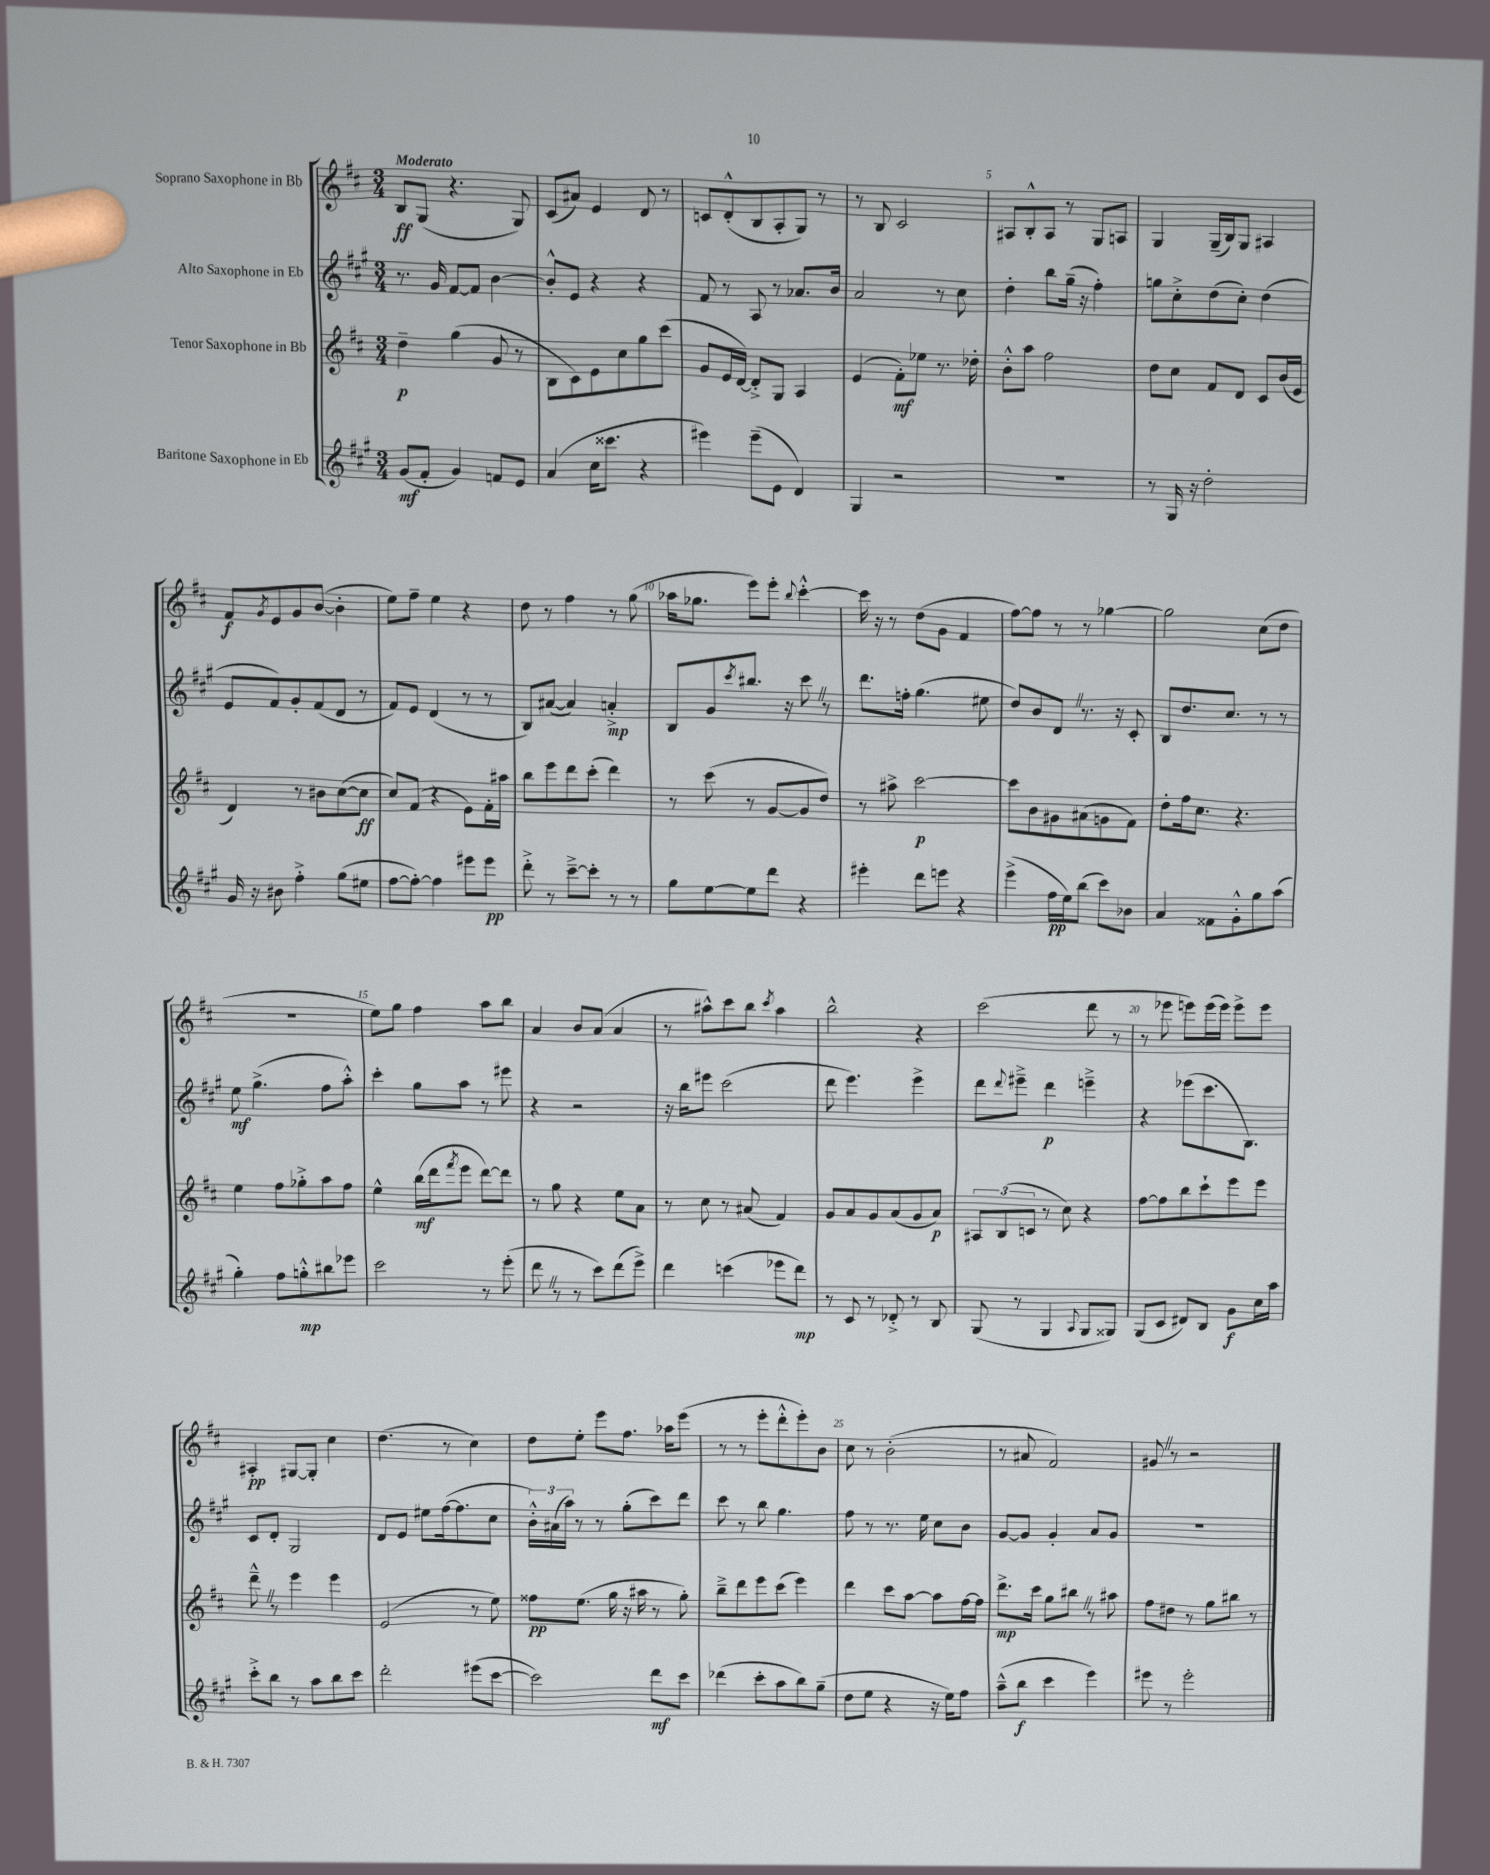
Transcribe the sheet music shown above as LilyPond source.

<<
\new StaffGroup <<
\new Staff = "s0" \with { instrumentName = "Soprano Saxophone in Bb" } {
    \clef treble \key d \major \numericTimeSignature \time 3/4 \tempo "Moderato"
    b8\ff g8( r4. g8) |
    cis'8( ais'8) e'4 d'8 r8 |
    c'8 d'8-.-^( b8 a8-. g8) r8 |
    r8 b8 cis'2 |
    ais8 b8-.-^ ais8 r8 g8 a8 |
    g4 g16--( b16) g8 ais4 |
    fis'8\f \acciaccatura { g'8 } e'8 g'8 b'8~( b'4-. |
    e''8) fis''8-- e''4 r4 |
    d''8 r8 fis''4 r8 g''8( |
    aes''16 ges''8. e'''8) e'''8-. \appoggiatura { b''8 } cis'''4~-.-^ |
    cis'''16 r16 r8 d''8( g'8 fis'4 |
    fis''8~) fis''8 r8 r8 ges''4~ |
    ges''2 cis''8( d''8 |
    R2. |
    e''8) g''8 fis''4 a''8 b''8 |
    a'4 b'8 a'8( a'4 |
    r8 ais''8-^) cis'''8 b''8 \acciaccatura { cis'''8 } ais''4 |
    b''2-^ r4 |
    cis'''2( d'''8 r8 |
    r8 ees'''8 e'''8) e'''16( e'''16) e'''8-> e'''8 |
    ais4-.\pp gis8~ gis8-. cis''4 |
    d''4.( r8 cis''4) |
    d''8 e''8-. e'''8 fis''8. aes''16 e'''8( |
    r8 r8 e'''8-. d'''8-.-^ e'''8-.) b'8 |
    cis''8 r8 b'2-.( |
    r8 ais'8 fis'2) |
    gis'8 \once \override BreathingSign.text = \markup { \musicglyph "scripts.caesura.straight" } \breathe r8 r2 \bar "|." |
}
\new Staff = "s1" \with { instrumentName = "Alto Saxophone in Eb" } {
    \clef treble \key a \major \numericTimeSignature \time 3/4
    r8. gis'16 fis'8~ fis'8 b'4~ |
    b'8-.-^ e'8 r4 r4 |
    fis'8 r8 a8 r8 aes'8. b'16 |
    a'2 r8 cis''8 |
    d''4-. b''8 gis''16--( r16 fis''4-.) |
    g''8 cis''8-.-> d''8( cis''8-.) d''4( |
    e'8 fis'8) gis'8-. fis'8( d'8 r8 |
    fis'8) e'8 d'4( r8 r8 |
    b8) ais'8~( ais'4) a'4-.->\mp |
    b8 gis'8 \acciaccatura { cis'''8 } bis''8. r16 cis'''8 \once \override BreathingSign.text = \markup { \musicglyph "scripts.caesura.straight" } \breathe r8 |
    d'''8. f''16-. gis''4.( eis''8 |
    d''8) b'8 d'8 \once \override BreathingSign.text = \markup { \musicglyph "scripts.caesura.straight" } \breathe r8. r16 cis'8-. |
    b8 d''8. cis''8. r8 r8 |
    e''8\mf gis''4.->( fis''8 a''8-.-^) |
    cis'''4-. gis''8 a''8 r8 eis'''8 |
    r4 r2 |
    r16 b''16 eis'''8 cis'''2( |
    d'''8 e'''4.) e'''4-> |
    d'''8 \appoggiatura { d'''8 } eis'''8---> d'''4\p e'''4---> |
    r4 ees'''8( cis'''8. b8.) |
    cis'8 d'8-. gis2 |
    d'8 e'8 eis''8 fis''16~( fis''8. cis''8 |
    \tuplet 3/2 { b'16-.-^) ais'16( a''16) } r8 r8 gis''8-.( cis'''8) d'''8 |
    cis'''8 r8 b''8 gis''4. |
    fis''8 r8 r8. e''16 cis''8 b'8 |
    gis'8~ gis'8 gis'4-. a'8 gis'8 |
    R2. \bar "|." |
}
\new Staff = "s2" \with { instrumentName = "Tenor Saxophone in Bb" } {
    \clef treble \key d \major \numericTimeSignature \time 3/4
    d''4--\p g''4( g'8 r8 |
    b8 cis'8) e'8 cis''8 g''8 cis'''8( |
    g'8 e'16 d'16~) d'8-.-> g8 a4 |
    e'4( fis'8-.\mf) ees''8 r8. des''16-. |
    b'8-.-^ a''8 fis''2 |
    d''8 cis''8 fis'8 d'8 cis'8 b'16( e'16 |
    d'4) r8 bis'8 cis''8~( cis''8\ff |
    cis''8) fis'8( r4 e'8) fis'16-. ais''16 |
    b''8 e'''8 d'''8 cis'''8-.( d'''4) |
    r8 cis'''8( r8 g'8~ g'8 d''8) |
    r8 ais''8-> cis'''2~\p |
    cis'''8 b'8 gis'8 ais'8( g'8 fis'8) |
    d''8-. fis''16 cis''8. r4. |
    e''4 fis''8 ges''8-.-> a''8 fis''8 |
    e''4-^ b''16\mf( d'''16 \acciaccatura { fis'''8 } e'''8 d'''8~) d'''8 |
    r8 g''8 r4 e''8 a'8 |
    r8 cis''8 r8 ais'8( fis'4) |
    g'8 a'8 g'8 a'8( g'8 a'8\p) |
    \tuplet 3/2 { ais8 b8( c'8 } r8 cis''8) r4 |
    fis''8~ fis''8 b''8 cis'''8-! e'''8 e'''8 |
    d'''8---^ \once \override BreathingSign.text = \markup { \musicglyph "scripts.caesura.straight" } \breathe r8 e'''4 e'''4 |
    e'2( r8 e''8) |
    fisis''8\pp e''8.( g''16 r16 ais''16 r8 g''8-.) |
    b''8---> d'''8 e'''8 cis'''8( e'''4) |
    d'''4 cis'''8 a''8~ a''8 fis''16~ fis''16 |
    d'''8.->\mp cis'''16 g''8 bis''8 \once \override BreathingSign.text = \markup { \musicglyph "scripts.caesura.straight" } \breathe r8 ais''8 |
    fis''8 dis''8 r8 g''8 bis''8 r8 \bar "|." |
}
\new Staff = "s3" \with { instrumentName = "Baritone Saxophone in Eb" } {
    \clef treble \key a \major \numericTimeSignature \time 3/4
    gis'8\mf( fis'8-. gis'4) f'8 e'8 |
    a'4( cis''16 cisis'''8. r4 |
    eis'''4) eis'''8--( e'8 d'4) |
    gis4 r2 |
    R2. |
    r8 gis16 r16 d''2-. |
    gis'16 r16 bis'8 fis''4-.-> gis''8( eis''8 |
    fis''8~ fis''8~-.) fis''4 eis'''8 eis'''8\pp |
    d'''8-.-> r8 cis'''8~---> cis'''8-. r8 r8 |
    gis''8 e''8~ e''8 d'''8 r4 |
    eis'''4-. d'''8 e'''8 r4 |
    e'''4->( fis''16\pp e''16) b''8( cis'''8) bes'8 |
    a'4 fisis'8 gis'8-.-^ gis''8 a''8( |
    gis''4-.) fis''8 g''8-.-^\mp bis''8 ees'''8 |
    cis'''2 r8 e'''8-.( |
    d'''8 \once \override BreathingSign.text = \markup { \musicglyph "scripts.caesura.straight" } \breathe r8 r8 cis'''8) d'''8( e'''8->) |
    d'''4 c'''4( ees'''8 d'''8\mp) |
    r8 cis'8 r8 des'8-.-> r8 b8 |
    gis8( r8 gis4 \appoggiatura { a8 } gis8 gisis8) |
    gis8( cis'8 dis'8) b8 gis'8\f cis''16 a''16 |
    cis'''8-.-> b''8 r8 a''8 b''8 cis'''8 |
    d'''2-. eis'''8( cis'''8~ |
    cis'''2) d'''8\mf cis'''8 |
    des'''4( cis'''8-. a''8 b''8) gis''8--( |
    d''8 e''8 r4 r16 e''16) fis''8 |
    a''8---^( b''8\f cis'''4 e'''4) |
    eis'''8 r8 eis'''2-. \bar "|." |
}
>>
>>
\layout { \context { \Score \override BarNumber.break-visibility = ##(#f #t #t) barNumberVisibility = #(every-nth-bar-number-visible 5) } }
